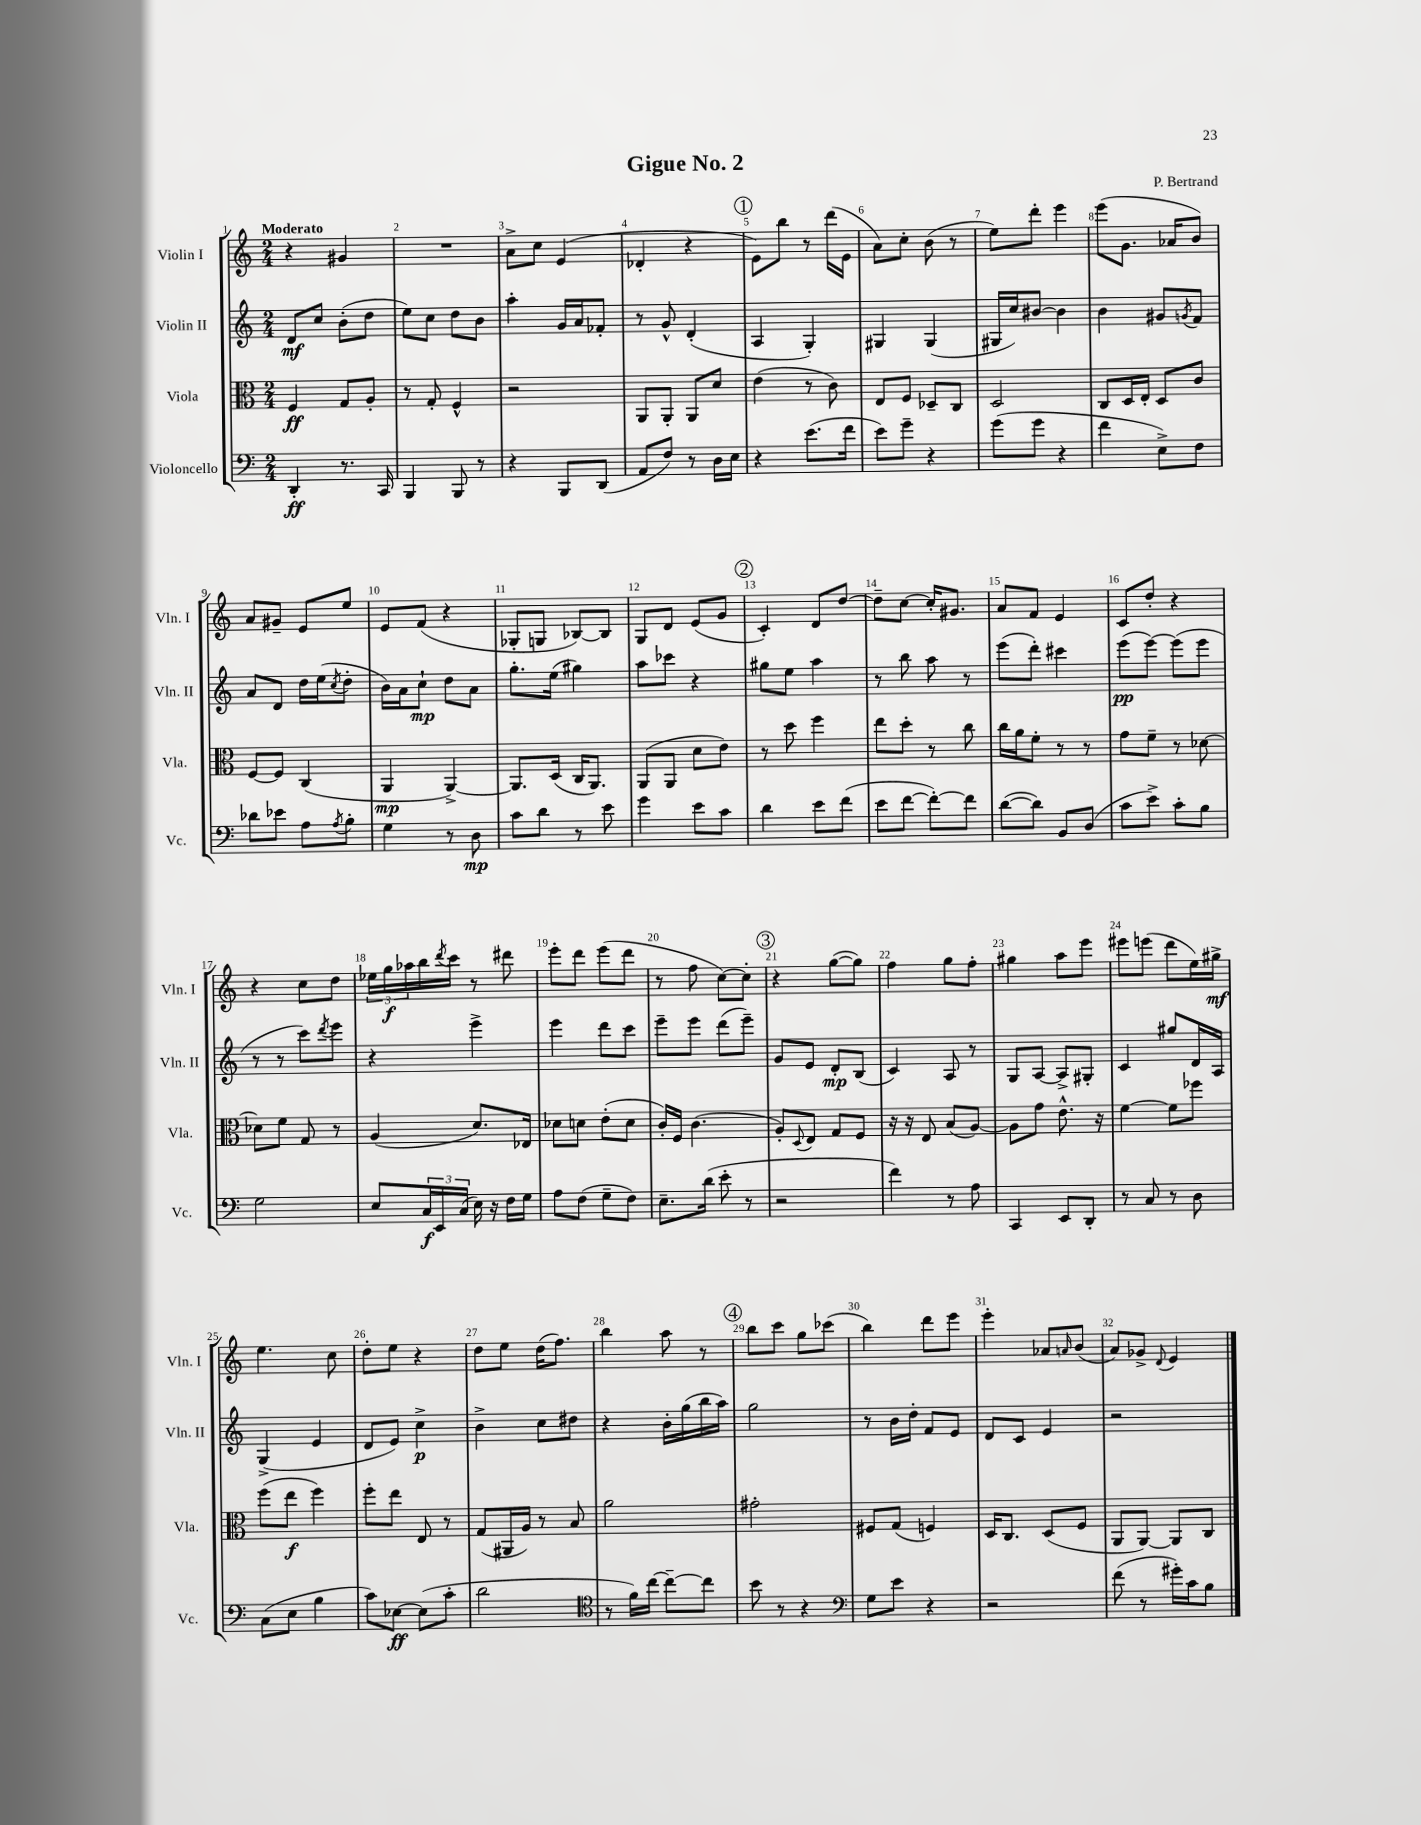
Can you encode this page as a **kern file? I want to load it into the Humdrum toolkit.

**kern	**kern	**kern	**kern
*staff4	*staff3	*staff2	*staff1
*clefF4	*clefC3	*clefG2	*clefG2
*k[]	*k[]	*k[]	*k[]
*M2/4	*M2/4	*M2/4	*M2/4
4DD'/	4F/	8d/L	4r
.	.	8cc/J	.
8.r	8G/L	(8b'\L	4g#/
.	8A'/J	8dd\J	.
16CC/	.	.	.
=	=	=	=
4BBB/	8r	8ee\L)	2r
.	8G'/	8cc\J	.
8BBB/	4F^^/	8dd\L	.
8r	.	8b\J	.
=	=	=	=
4r	2r	4aa'\	8a^\L
.	.	.	8cc\J
8BBB/L	.	16g/LL	(4e/
.	.	16a/J	.
(8DD/J	.	8f-'/J	.
=	=	=	=
8AA/L	8AA/L	8r	4d-'/
8F/J)	8AA'/J	8g^^/	.
8r	8AA/L	(4d'/	4r
16D\LL	8d/J	.	.
16E\JJ	.	.	.
=	=	=	=
4r	(4e\	4A/	8e\L)
.	.	.	8bb\J
(8.e\L	8r	4G'/)	8r
.	8c\)	.	(16ddd\LL
16f\Jk	.	.	16e\JJ
=	=	=	=
8e\L)	8E/L	4G#/	8a\L)
8g~\J	8F/J	.	8cc'\J
4r	8D-~/L	(4G#/	(8b\
.	8C/J	.	8r
=	=	=	=
(8g\L	2D/	16G#/LL	8ee\L)
.	.	16cc/J)	.
8g\J	.	[8b#/J	8ddd'\J
4r	.	4b#\]	4eee\
=	=	=	=
4f\	8C/L	4b\	(8eee\L
.	16D/L	.	8.g\J
.	16E'/JJ	.	.
8E^\L)	8D/L	8g#/L	.
.	.	.	16a-/LK
.	.	8qg/	.
8F\J	8c/J	8f/J	8b/J)
=	=	=	=
8d-\L	[8F/L	8a/L	8a/L
8e-\J	8F/]J	8d/J	8g#~/J
8A\L	(4C/	16dd\LL	8e/L
.	.	(16ee\J	.
8qA/	.	8qcc/	.
8B'\J	.	8dd'\J	8ee/J
=	=	=	=
4G\	4AA/	16b\LL)	8e/L
.	.	16a\J	.
.	.	8cc`\J	(8f/J
8r	[4AA^/)	8dd\L	4r
8D\	.	8a\J	.
=	=	=	=
8c\L	8.AA/]L	8.gg'\L	8G-'/L
8d\J	.	.	8G/J
.	(16D/Jk	(16ee\Jk	.
8r	16C/LK	4gg#\)	[8B-/L)
.	8.AA/J)	.	.
8e\	.	.	8B-/]J
=	=	=	=
4g\	(8AA/L	8aa\L	8G/L
.	8AA/J	8ccc-\J	8d/J
8e\L	8d\L	4r	(8e/L
8c\J	8e\J)	.	8g/J
=	=	=	=
4d\	8r	8gg#\L	4c'/)
.	8dd\	8ee\J	.
8e\L	4ff\	4aa\	8d/L
(8f\J	.	.	[8dd/J
=	=	=	=
8e\L	8ee\L	8r	8dd~\]L
[8f\J	8dd'\J	8bb\	[8cc\J
8f'\_L)	8r	8aa\	16cc'/]LK
.	.	.	8.g#/J
8f\]J	8cc\	8r	.
=	=	=	=
([8d\L	16cc\LL	(8eee\L	8a/L
.	16a\J	.	.
8d\]J)	8f'\J	8ddd'\J)	8f/J
8BB/L	8r	4ccc#\	4e/
(8D/J	8r	.	.
=	=	=	=
8c\L	8g\L	(8eee\L	8c/L
8e^\J)	8f~\J	[8eee\J)	8dd'/J
8c'\L	8r	(8eee\]L	4r
8B\J	[8d-\	8eee\J	.
=	=	=	=
2G\	8d-\]L	8r	4r
.	8f\J	8r	.
.	8G/	8ccc\L)	8cc\L
.	.	8qddd/	.
.	8r	8eee\J	8dd\J
=	=	=	=
8E/L	(4A/	4r	24ee-\LL
.	.	.	24gg\
.	.	.	24aa-\
24C/L	.	.	16bb\
24EE/	.	.	.
.	.	.	8qddd/
.	.	.	16ccc\JJ
(24C/JJ	.	.	.
16E\)	8.d/L)	4eee^\	8r
16r	.	.	.
16F\LL	.	.	8ddd#\
16G\JJ	16E-/Jk	.	.
=	=	=	=
8A\L	8d-\L	4eee\	8eee'\L
(8F\J	8d\J	.	8ddd\J
8G~\L	(8e'\L	8ddd\L	(8eee\L
8F\J)	8d\J	8ccc\J	8ddd\J
=	=	=	=
8.E~\L	16c'/LL)	8eee~\L	8r
.	16F/JJ	.	.
.	(4.c\	8eee\J	8ff\
(16d\Jk	.	.	.
8e'\	.	(8ddd\L	[8cc\L)
8r	.	8eee~\J)	8cc'\]J
=	=	=	=
2r	8A'/L)	8g/L	4r
.	8qqD/	.	.
.	8E/J	8e/J	.
.	8G/L	8d'/L	([8gg\L
.	8F/J	(8B/J	8gg\]J)
=	=	=	=
4f\)	16r	4c/)	4ff\
.	16r	.	.
.	8E/	.	.
8r	(8B/L	8A/	8gg\L
8A\	[8A/J)	8r	8ff'\J
=	=	=	=
4CC/	8A\]L	8G/L	4gg#\
.	8g\J	[8A/J	.
8EE/L	8.e^^\	8A^/]L	8aa\L
8DD'/J	.	8G#'/J	8eee\J
.	16r	.	.
=	=	=	=
8r	[4f\	4c/	8eee#\L
8C/	.	.	(8eee\J
8r	8f\]L	8gg#/L	8ddd\L
8D\	8ff-\J	16d/L	16ee\L)
.	.	16A/JJ	16gg#^\JJ
=	=	=	=
(8C\L	(8ff\L	(4G^/	4.ee\
8E\J	8ee\J	.	.
4B\	4ff\)	4e/	.
.	.	.	8cc\
=	=	=	=
8c\L)	8ff'\L	8d/L	8dd'\L
[8E-\J	8ee\J	8e/J)	8ee\J
(8E-\]L	8E/	4cc^\	4r
8c'\J	8r	.	.
=	=	=	=
2d\	(8G/L	4b^\	8dd\L
.	16AA#/L	.	8ee\J
.	16A/JJ)	.	.
.	8r	8cc\L	(16dd\LK
.	.	.	8.ff\J)
.	8B/	8dd#\J	.
=	=	=	=
*clefC4	*	*	*
8r	2a\	4r	4bb\
16f\LL)	.	.	.
[16cc\JJ	.	.	.
8cc~\_L	.	16b'\LL	8aa\
.	.	(16gg\	.
8cc\]J	.	16bb\	8r
.	.	16aa\JJ)	.
=	=	=	=
8b\	2g#'\	2gg\	8bb\L
8r	.	.	8ccc\J
4r	.	.	8gg\L
.	.	.	(8ccc-\J
=	=	=	=
*clefF4	*	*	*
8G\L	8F#/L	8r	4bb\)
8e\J	(8G/J	16b\LL	.
.	.	16dd'\JJ	.
4r	4F/)	8f/L	8ddd\L
.	.	8e/J	8eee\J
=	=	=	=
2r	16D/LK	8d/L	4eee'\
.	8.C/J	.	.
.	.	8c/J	.
.	(8D/L	4e/	8a-/L
.	.	.	16qqa/
.	8F/J	.	(8b/J
=	=	=	=
(8f\	8AA/L	2r	8a/L)
8r	[8AA/J)	.	8g-^/J
.	.	.	8qqd/
16g#'\LL)	8AA/]L	.	4e/
16c\J	.	.	.
8B\J	8C/J	.	.
==	==	==	==
*-	*-	*-	*-
